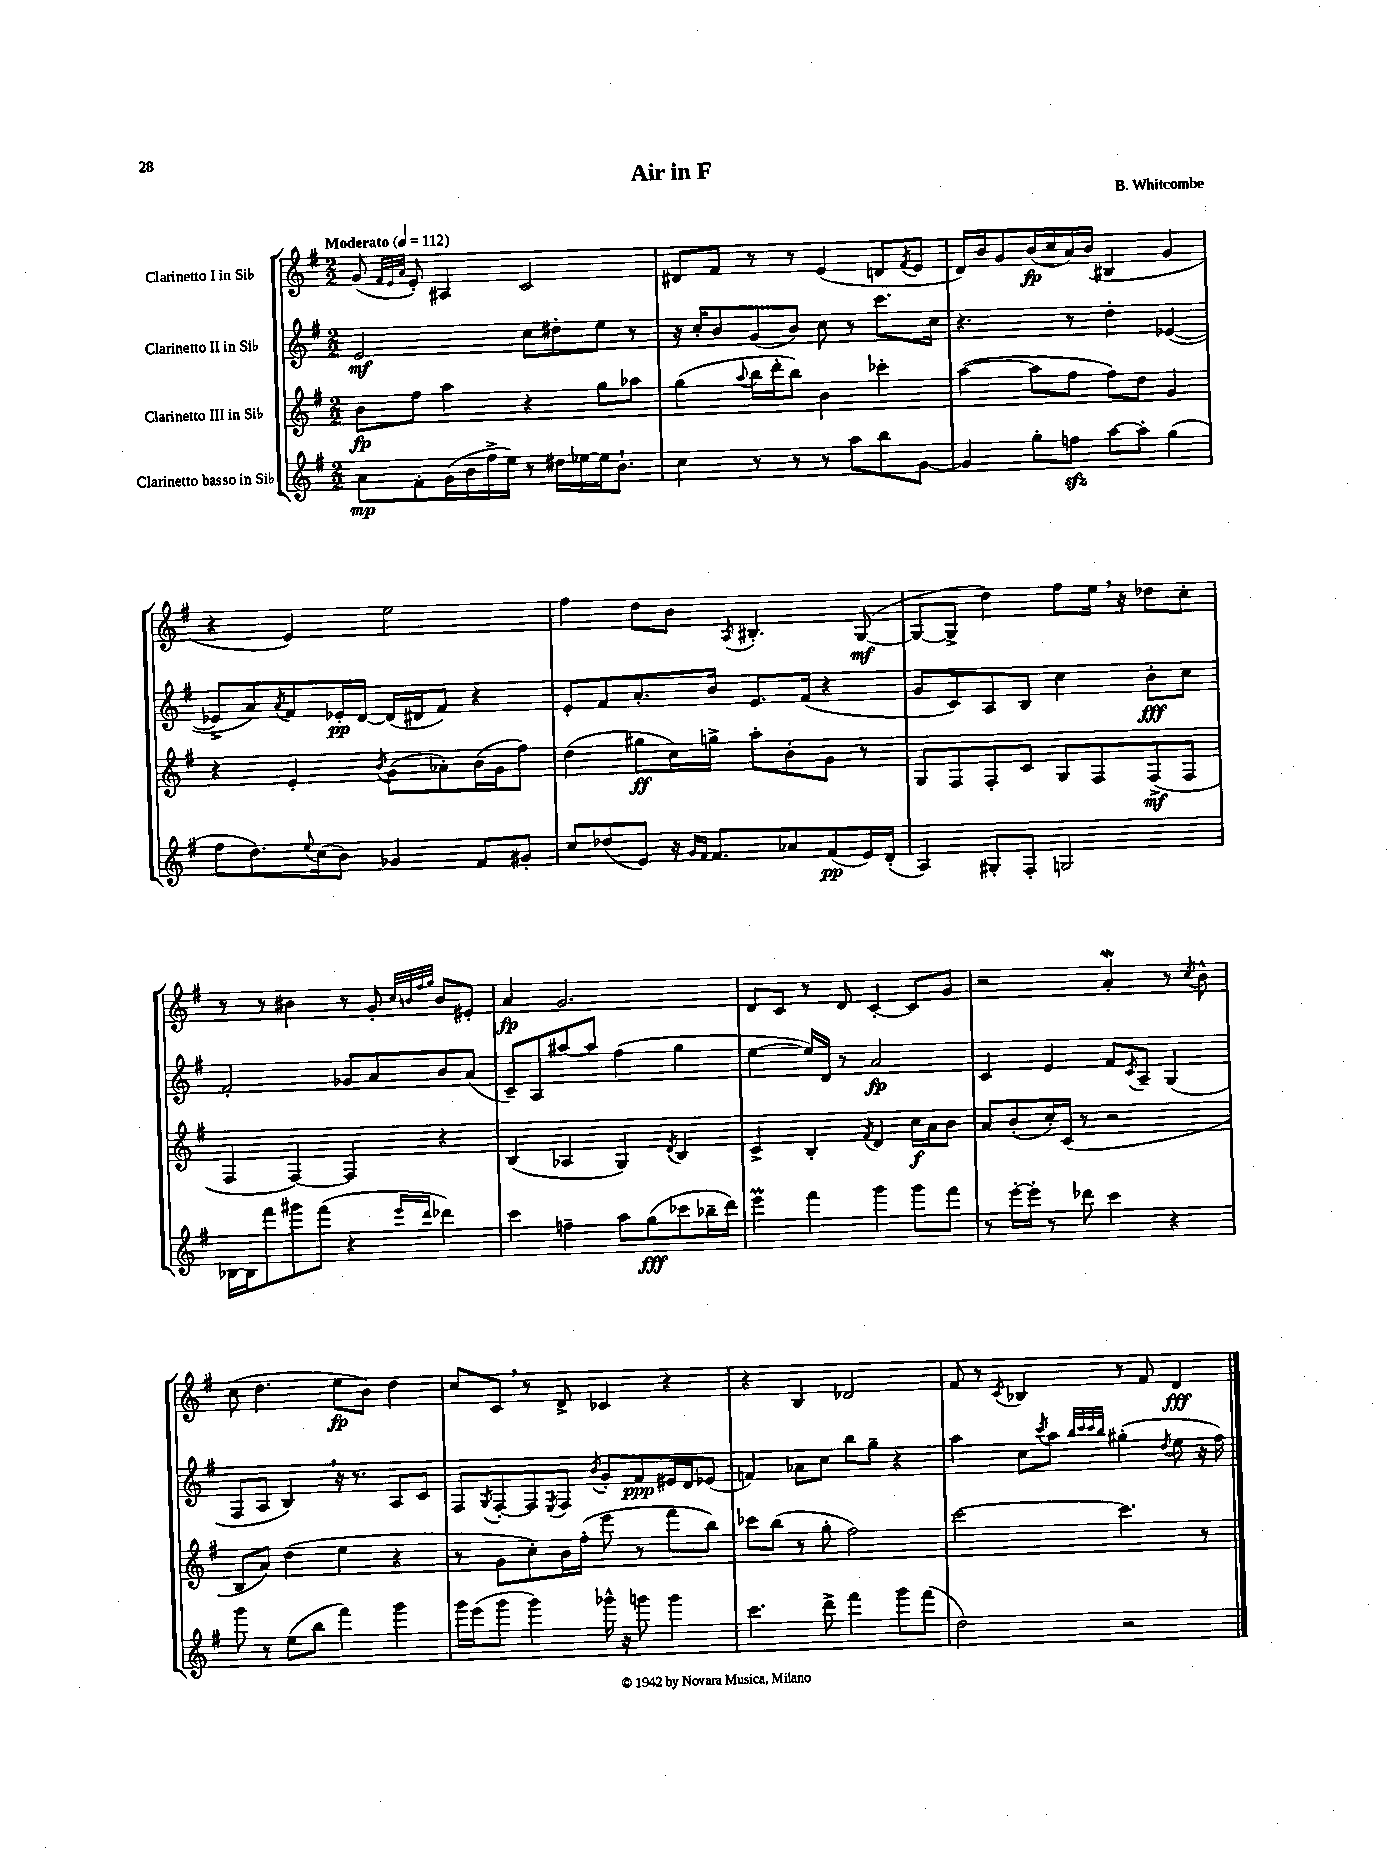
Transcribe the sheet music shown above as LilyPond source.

\header { title = "Air in F" composer = "B. Whitcombe" }
<<
\new StaffGroup <<
\new Staff = "s0" \with { instrumentName = "Clarinetto I in Sib" } {
    \clef treble \key g \major \numericTimeSignature \time 2/2 \tempo "Moderato" 4 = 112
    g'8( \grace { fis'32 e'32 a'32 } e'8-.) ais4 c'2 |
    dis'8 fis'8 r8 r8 e'4( d'8 \acciaccatura { fis'8 } e'8 |
    d'16) b'16 g'8 b'16\fp( c''16 a'16) b'16( bis4 g'4 |
    r4 e'4) e''2 |
    fis''4 d''8 b'8 \acciaccatura { a8 } bis4.-. g8~\mf( |
    g8~ g8-> d''4) fis''8 e''16 \breathe r16 des''8 c''8-. |
    r8 r8 bis'4 r8 g'8-. \grace { c''32 b'32 fis''32 g''32 } b'8 eis'8-. |
    a'4\fp g'2. |
    d'8 c'8 r8 d'8 c'4~-. c'8 g'8 |
    r2 a'4-.\mordent r8 \acciaccatura { c''8 } b'8-^ |
    c''8( d''4. e''8\fp b'8) d''4 |
    c''8 c'8 \breathe r8 d'8-> ces'4 r4 |
    r4 b4 des'2 |
    fis'8 r8 \acciaccatura { c'8 } bes4 r8 fis'8 d'4\fff \bar "|." |
}
\new Staff = "s1" \with { instrumentName = "Clarinetto II in Sib" } {
    \clef treble \key g \major \numericTimeSignature \time 2/2
    e'2\mf c''8 dis''8-. e''8 r8 |
    r16 c''16-. b'8 g'8( b'8) c''8 r8 c'''8. c''16 |
    r4. r8 d''4-. ees'4~( |
    ees'8-> a'8) \acciaccatura { a'8 } fis'8 ees'16-.\pp d'16~ d'16( dis'16 fis'8) r4 |
    e'8-. fis'8 a'8.-. b'16 e'8. fis'16( r4 |
    g'8 c'8) a8 b8 c''4 b'8-.\fff c''8 |
    fis'2-. ges'8 a'8 b'8 a'8( |
    c'8--) a8 ais''8~ ais''8 fis''4( g''4 |
    e''4~ e''16) d'16 r8 a'2\fp |
    c'4 e'4 fis'8 \acciaccatura { c'8 } a8-- g4( |
    fis8 a8 b4) \breathe r16 r8. a8 c'8 |
    fis8 \acciaccatura { g8 } fis8~-. fis8 \acciaccatura { e8 } fis8 \acciaccatura { b'8 } g'8-. fis'8\ppp eis'16 d'16 ees'8( |
    f'4) aes'8 c''8 b''8 g''8-- r4 |
    a''4 c''8 \acciaccatura { c'''8 } a''8 \grace { b''32 c'''32 c'''32 b''32 } gis''4-.( \acciaccatura { d''8 } e''8 r16 fis''16) \bar "|." |
}
\new Staff = "s2" \with { instrumentName = "Clarinetto III in Sib" } {
    \clef treble \key g \major \numericTimeSignature \time 2/2
    b'8\fp fis''8 a''4 r4 g''8 aes''8 |
    g''4( \appoggiatura { a''8 } b''16 d'''16-. b''8) b'4 ces'''4-. |
    a''4~( a''8 fis''8 fis''8) d''8 g'4 |
    r4 e'4-. \acciaccatura { b'8 } g'8( aes'8-.) b'16( g'16 fis''8) |
    d''4( gis''8\ff c''16) g''16-> a''8-. b'8-. g'8 r8 |
    g8 fis8 fis8-. c'8 g8 fis8 fis8->\mf( fis8 |
    fis4 fis4~) fis4 r4 |
    b4( aes4 g4) \acciaccatura { d'8 } b4 |
    c'4-> b4-. \acciaccatura { fis'8 } d'4 c''16\f a'16 b'8 |
    a'8 b'8-.( c''16-.) c'16( r8 r2 |
    b8 a'8) d''4( e''4 r4 |
    r8 g'8 c''8-.) b'16 fis''16-.( e'''8 r8 fis'''8 b''8) |
    ces'''8 b''8( r8 g''8-. fis''2) |
    c'''2~ c'''4. r8 \bar "|." |
}
\new Staff = "s3" \with { instrumentName = "Clarinetto basso in Sib" } {
    \clef treble \key g \major \numericTimeSignature \time 2/2
    a'8\mp fis'8-. g'16( b'16 fis''16-> e''16) r8 dis''16 ees''16~ ees''16 b'8.-! |
    c''4 r8 r8 r8 a''8 b''8 g'8~ |
    g'4 g''8-. f''8\sfz a''8~ a''8-. g''4( |
    fis''8 d''8.) \appoggiatura { e''8 } c''16( b'8) ges'4 fis'8 gis'8-. |
    c''8 des''8( e'8) r16 \grace { g'16 fis'16 } fis'8. aes'8 fis'8\pp( e'16) d'16-.( |
    a4) gis8-. fis8-. g2 |
    bes16~ bes16 fis'''8 gis'''8 fis'''8( r4 \grace { e'''16 d'''16 } des'''4) |
    c'''4 f''4-- a''8 g''8\fff( ces'''8 bes''16-- d'''16) |
    e'''4\prall fis'''4 g'''4 g'''8 fis'''8 |
    r8 e'''16~-. e'''16-. r8 des'''8 c'''4 r4 |
    g'''8 r8 e''8( b''8 fis'''4) g'''4 |
    g'''16 e'''16( g'''8 g'''4) ges'''16-^ r16 g'''8 g'''4 |
    c'''4. d'''8-> fis'''4 g'''8 fis'''8( |
    d''2) r2 \bar "|." |
}
>>
>>
\layout { \context { \Score \remove "Bar_number_engraver" } }
